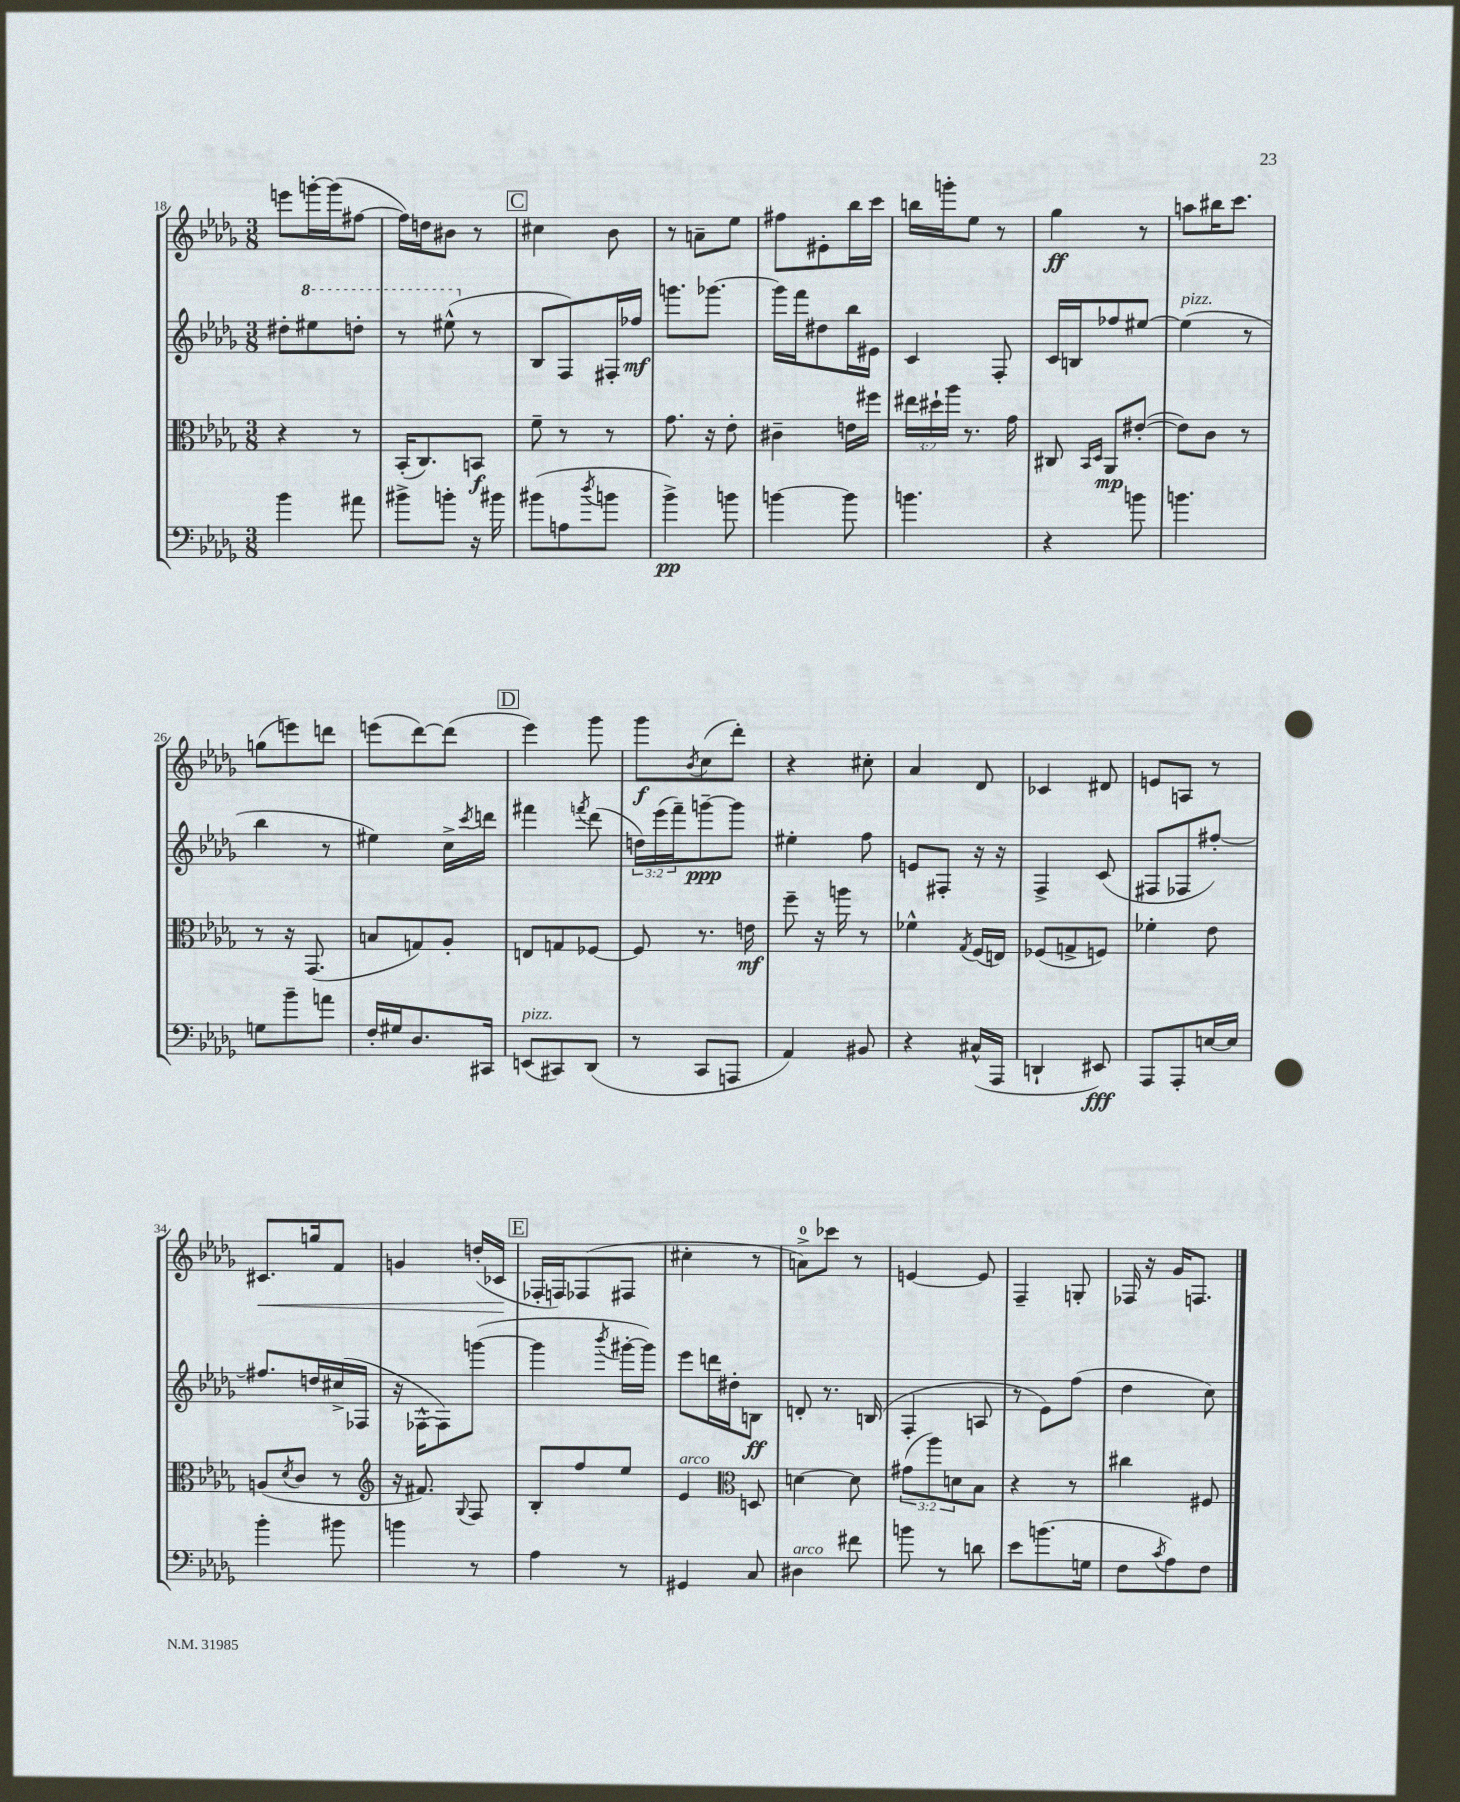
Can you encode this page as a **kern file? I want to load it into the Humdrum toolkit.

**kern	**kern	**kern	**kern
*staff4	*staff3	*staff2	*staff1
*clefF4	*clefC3	*clefG2	*clefG2
*k[b-e-a-d-g-]	*k[b-e-a-d-g-]	*k[b-e-a-d-g-]	*k[b-e-a-d-g-]
*M3/8	*M3/8	*M3/8	*M3/8
4b-	4r	8dd#'	8eee
.	.	8eee#	[16ggg'
.	.	.	(16ggg]
8a#	8r	8ddd'	[8ff#
=	=	=	=
8b#^	(16BB-'	8r	16ff#])
.	8.C)	.	16dd
8b'	.	(8eee#^^	8b#
16r	8BB	8r	8r
16b#	.	.	.
=	=	=	=
(8b#	8f~	8B-	4cc#
8A	8r	8F)	.
8qdd-	.	.	.
8b	8r	16F#'	8b-
.	.	16ff-	.
=	=	=	=
4b-^)	8.g-	8.ggg	8r
.	.	.	8a~
.	16r	[8.ggg-	.
8b	8e-'	.	8ee-
=	=	=	=
[4b	4c#~	16ggg-]	8ff#
.	.	16fff	.
.	.	8dd#	8e#'
8b]	16e	16bb-	16bb-
.	16ff#	16e#	16ccc
=	=	=	=
4.b	24ee#	4c	16bb
.	24dd#`	.	.
.	.	.	16ggg'
.	24aa-	.	.
.	8.r	.	8ee-
.	.	8F'	8r
.	16g-	.	.
=	=	=	=
4r	8C#	16c	4gg-
.	.	16B	.
.	16qqBB-	.	.
.	16qqD-	.	.
.	8AA-	8ff-	.
8b	([8e#'	[8ee#	8r
=	=	=	=
4.b	8e#])	(4ee#]	8aa
.	8c	.	16bb#
.	.	.	8.ccc
.	8r	8r	.
=	=	=	=
8G	8r	4bb-	(8gg
8b-~	16r	.	8eee)
.	(8.GG-	.	.
8a	.	8r	8ddd
=	=	=	=
16F'	8B	4ee#)	(8eee
16G#	.	.	.
8.D-	8G)	.	[8ddd-)
.	8A-'	16cc^	(8ddd-]
.	.	8qccc	.
16CC#	.	16ddd	.
=	=	=	=
(8EE	8E	4fff#	4eee-)
8CC#)	8G	.	.
.	.	8qfff	.
(8DD-	[8F-	(8ddd-	8ggg-
=	=	=	=
8r	8F-]	24dd)	8ggg-
.	.	(24eee-	.
.	.	24fff~)	.
.	.	.	8qb-
8CC	8.r	[8ggg~	(8cc
8AAA	.	8ggg]	8ddd-')
.	16e	.	.
=	=	=	=
4AA-)	8ff~	4ee#'	4r
.	16r	.	.
.	16aa	.	.
8BB#	8r	8ff	8cc#'
=	=	=	=
4r	4f-^^	8e	4a-
.	.	8F#'	.
.	8qG-	.	.
(16C#^^	(16F	16r	8d-
16AAA-	16E)	16r	.
=	=	=	=
4DD`	(8F-	4F^	4c-
.	8G^	.	.
8EE#)	8F)	(8c	8d#
=	=	=	=
8AAA-	4f-'	8F#	8e
8AAA-'	.	8F-	8A
[16E	8e-	[8ff#')	8r
16E]	.	.	.
=	=	=	=
4b-'	(8A	8.ff#]	8.c#
.	8qd-	.	.
.	8c	.	.
.	.	16dd	16gg
8b#	8r	(16cc#^	8f
.	.	16F-	.
=	=	=	=
*	*clefG2	*	*
4b	16r	16r	4g
.	8.f#)	[16F-^^	.
.	.	8F-])	.
.	8qqG-	.	.
8r	8F	([8ggg	(16dd'
.	.	.	16c-
=	=	=	=
4A-	8B-'	4ggg]	16F-'
.	.	.	16F)
.	8ff	.	(8F-
.	.	8qbbb-	.
8r	8ee-	[16ggg#'	8F#
.	.	16ggg#])	.
=	=	=	=
4GG#	4e-	8eee-	4cc#'
.	.	16ddd	.
.	.	16dd#'	.
*	*clefC3	*	*
8C	8D	8B	8r
=	=	=	=
4D#	[4d	8d'	8a^)
.	.	8.r	8ccc-
8f#	8d]	.	8r
.	.	(16B	.
=	=	=	=
8b	(12g#	4F'	[4e
.	12aa-)	.	.
8r	.	.	.
.	12d	.	.
8d	8B-	8A	8e]
=	=	=	=
8e-	4r	8r	4F~
(8.b	.	8e-)	.
.	8r	(8ff	8G'
16G	.	.	.
=	=	=	=
8F	4cc#	4dd-	16F-
.	.	.	16r
8qc	.	.	.
8A-)	.	.	16g-
.	.	.	8.F
8F	8F#	8cc)	.
==	==	==	==
*-	*-	*-	*-
